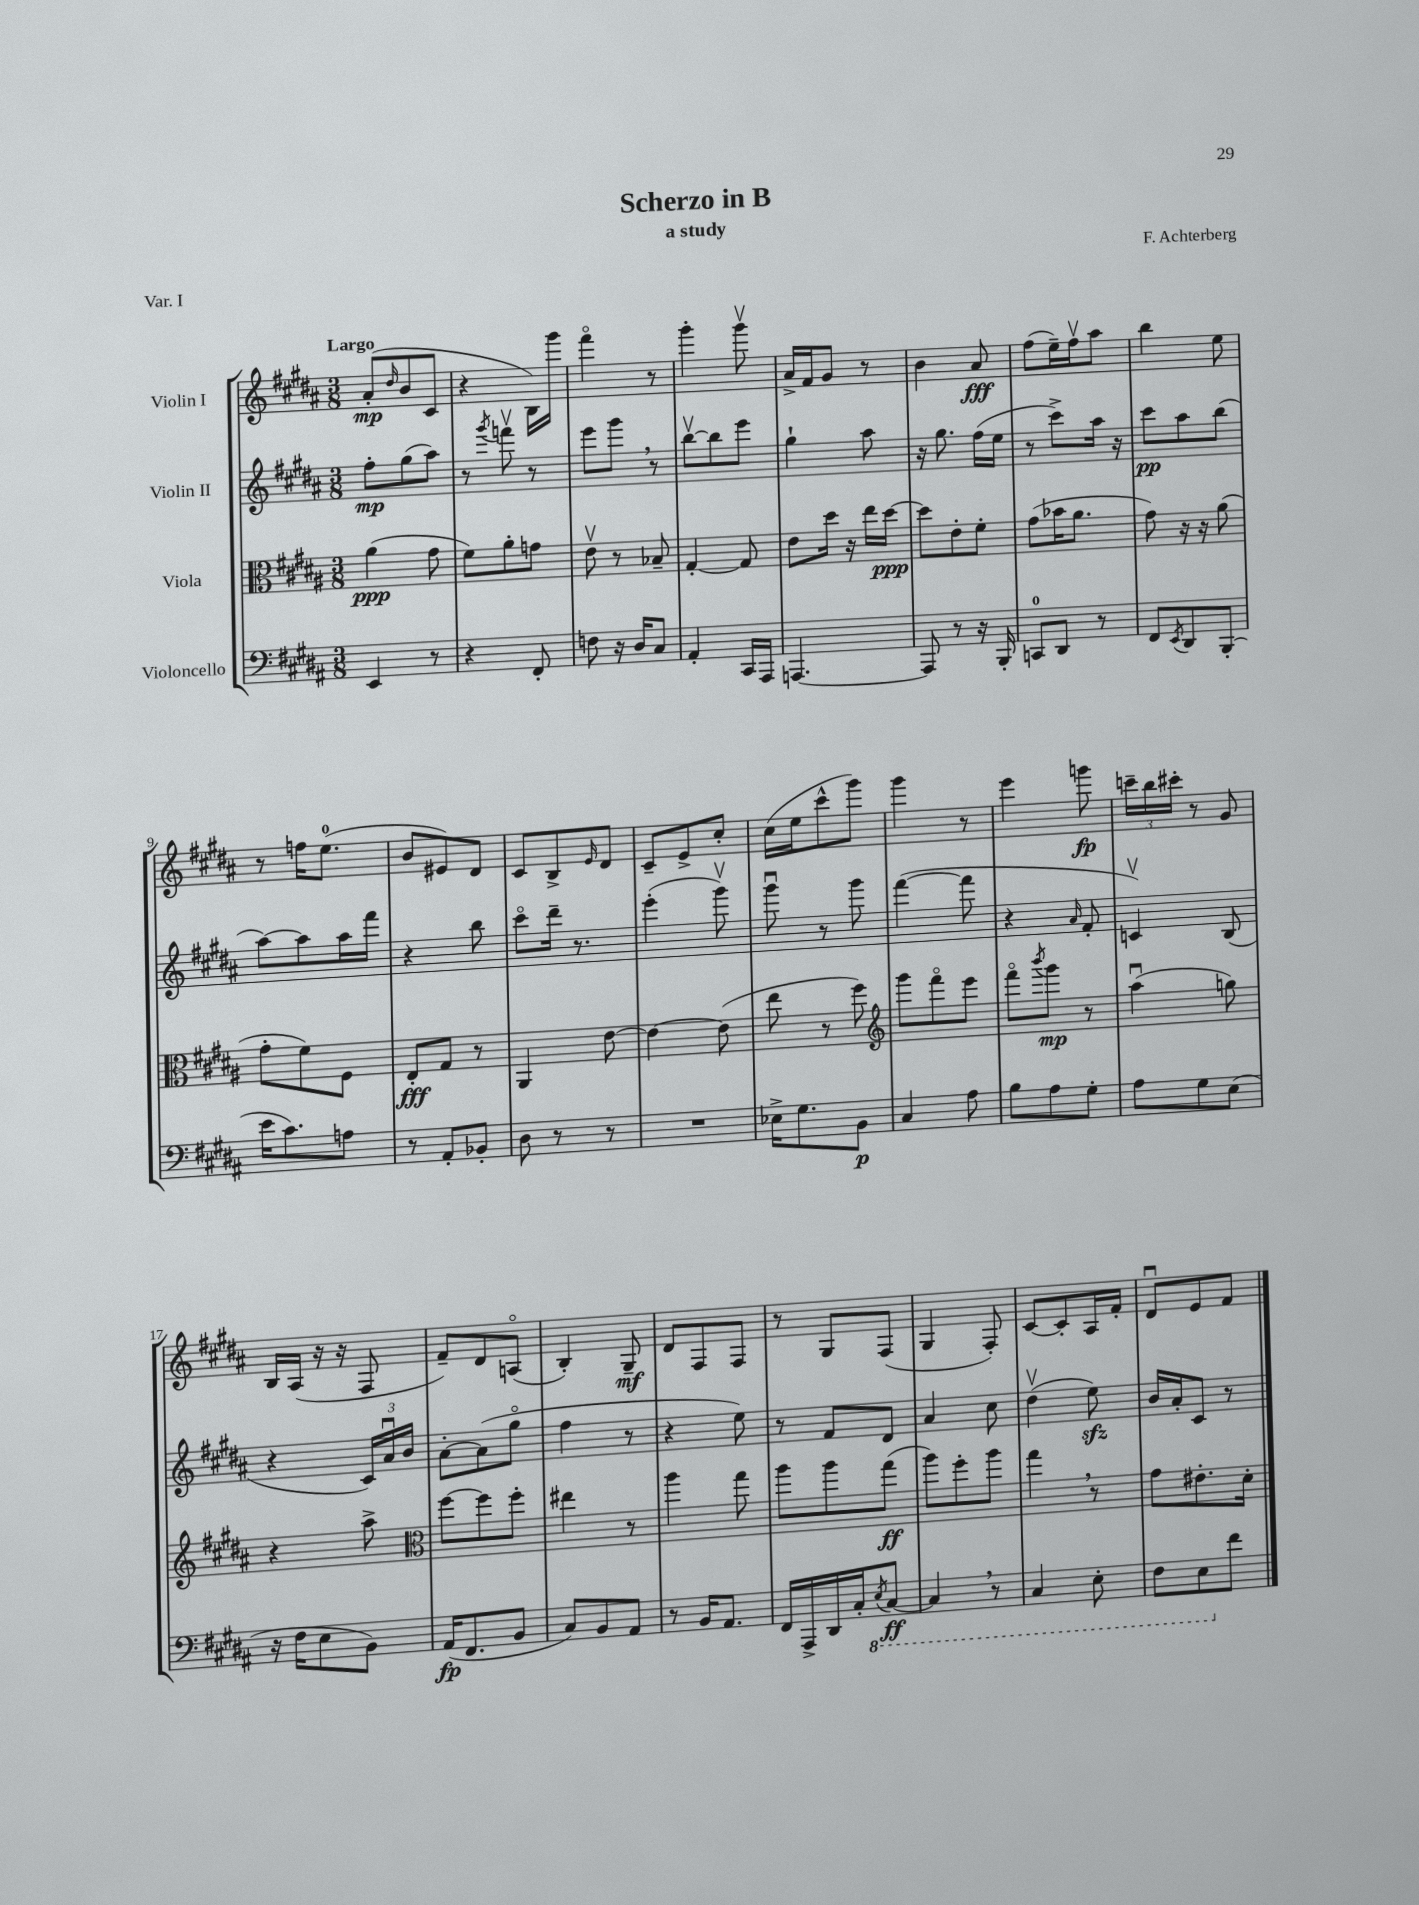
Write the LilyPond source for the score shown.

\header { title = "Scherzo in B" composer = "F. Achterberg" subtitle = "a study" piece = "Var. I" }
<<
\new StaffGroup <<
\new Staff = "s0" \with { instrumentName = "Violin I" } {
    \clef treble \key b \major \numericTimeSignature \time 3/8 \tempo "Largo"
    ais'8-.\mp( \grace { dis''16 } b'8 cis'8 |
    r4 b16) gis'''16 |
    fis'''4\flageolet r8 |
    gis'''4-. gis'''8\upbow |
    ais'16-> fis'16 gis'8 r8 |
    b'4 ais'8\fff |
    fis''8( e''16--) fis''16\upbow ais''8 |
    b''4 e''8 |
    r8 f''16 e''8.-0( |
    b'8 eis'8) dis'8 |
    cis'8 b8-> \grace { e'16 } dis'8 |
    cis'8-- e'8-> cis''8-. |
    cis''16( e''16 cis'''8-^ gis'''8) |
    gis'''4 r8 |
    e'''4 g'''8\fp |
    \tuplet 3/2 { c'''16-- b''16 cis'''16-. } r8 gis'8 |
    b16 ais16( r16 r16 fis8 |
    fis'8--) dis'8 a8\flageolet( |
    b4-.) gis8--\mf |
    dis'8 fis8 fis8 |
    r8 gis8 fis8( |
    gis4 fis8-.) |
    cis'8~ cis'8-. ais16 fis'16-. |
    dis'8\downbow e'8 fis'8 \bar "|." |
}
\new Staff = "s1" \with { instrumentName = "Violin II" } {
    \clef treble \key b \major \numericTimeSignature \time 3/8
    fis''8-.\mp gis''8( ais''8) |
    r8 \acciaccatura { gis'''8 } f'''8\upbow r8 |
    e'''8 gis'''8 \breathe r8 |
    b''8~\upbow b''8 e'''8 |
    gis''4-! ais''8 |
    r16 gis''8. fis''16( e''16 |
    r8 cis'''8->) ais''16 r16 |
    cis'''8\pp ais''8 b''8( |
    ais''8~) ais''8 ais''16 fis'''16 |
    r4 b''8 |
    cis'''8\flageolet dis'''16-- r8. |
    e'''4-.( gis'''8\upbow) |
    gis'''8\downbow r8 gis'''8 |
    fis'''4~( fis'''8 |
    r4 \grace { ais'16 } fis'8-. |
    c'4\upbow) b8( |
    r4 \tuplet 3/2 { cis'16) ais'16\downbow b'16 } |
    ais'8~-. ais'8( gis''8\flageolet |
    fis''4 r8 |
    r4 e''8) |
    r8 fis'8 dis'8 |
    ais'4 cis''8 |
    dis''4\upbow( e''8\sfz) |
    b'16 ais'16-. cis'8 r8 \bar "|." |
}
\new Staff = "s2" \with { instrumentName = "Viola" } {
    \clef alto \key b \major \numericTimeSignature \time 3/8
    ais'4\ppp( gis'8 |
    fis'8) ais'8-. g'8 |
    e'8\upbow r8 bes8-- |
    gis4~-. gis8 |
    e'8 dis''16 r16 e''16 dis''16~\ppp |
    dis''8 e'8-. fis'8-. |
    gis'8( bes'16 ais'8. |
    gis'8) r16 r16 ais'8( |
    gis'8-. fis'8) fis8 |
    e8-.\fff gis8 r8 |
    ais,4 e'8~ |
    e'4~ e'8( |
    e''8 r8 fis''8) |
    \clef treble gis'''8 fis'''8\flageolet e'''8 |
    fis'''8\flageolet \acciaccatura { b'''8 } gis'''8\mp r8 |
    ais''4\downbow( g''8) |
    r4 ais''8-> |
    \clef alto fis''8~ fis''8 fis''8-. |
    eis''4 r8 |
    ais''4 gis''8 |
    ais''8 ais''8 gis''8\ff( |
    ais''8) fis''8-. ais''8 |
    gis''4 \breathe r8 |
    gis'8 eis'8.-. dis'16-. \bar "|." |
}
\new Staff = "s3" \with { instrumentName = "Violoncello" } {
    \clef bass \key b \major \numericTimeSignature \time 3/8
    e,4 r8 |
    r4 fis,8-. |
    f8 r16 dis16 cis8 |
    ais,4-. cis,16 ais,,16 |
    a,,4.~ |
    a,,8 r8 r16 b,,16-. |
    c,8-0 dis,8 r8 |
    fis,8 \acciaccatura { e,8 } dis,8 b,,8-.( |
    e'16 cis'8.) a8 |
    r8 ais,8-. bes,8-. |
    dis8 r8 r8 |
    R4. |
    ees16-> gis8. b,8\p |
    cis4 ais8 |
    b8 ais8 gis8-. |
    ais8 gis8 e8( |
    r16 fis16 e8 b,8) |
    ais,16\fp( fis,8. b,8 |
    cis8) b,8 ais,8 |
    r8 b,16 ais,8. |
    fis,16 ais,,16-> dis,16 cis16-. \ottava #-1 \acciaccatura { e,8 } cis,8~\ff |
    cis,4 \breathe r8 |
    cis,4 e,8-. |
    fis,8 e,8 \ottava #0 fis'8 \bar "|." |
}
>>
>>
